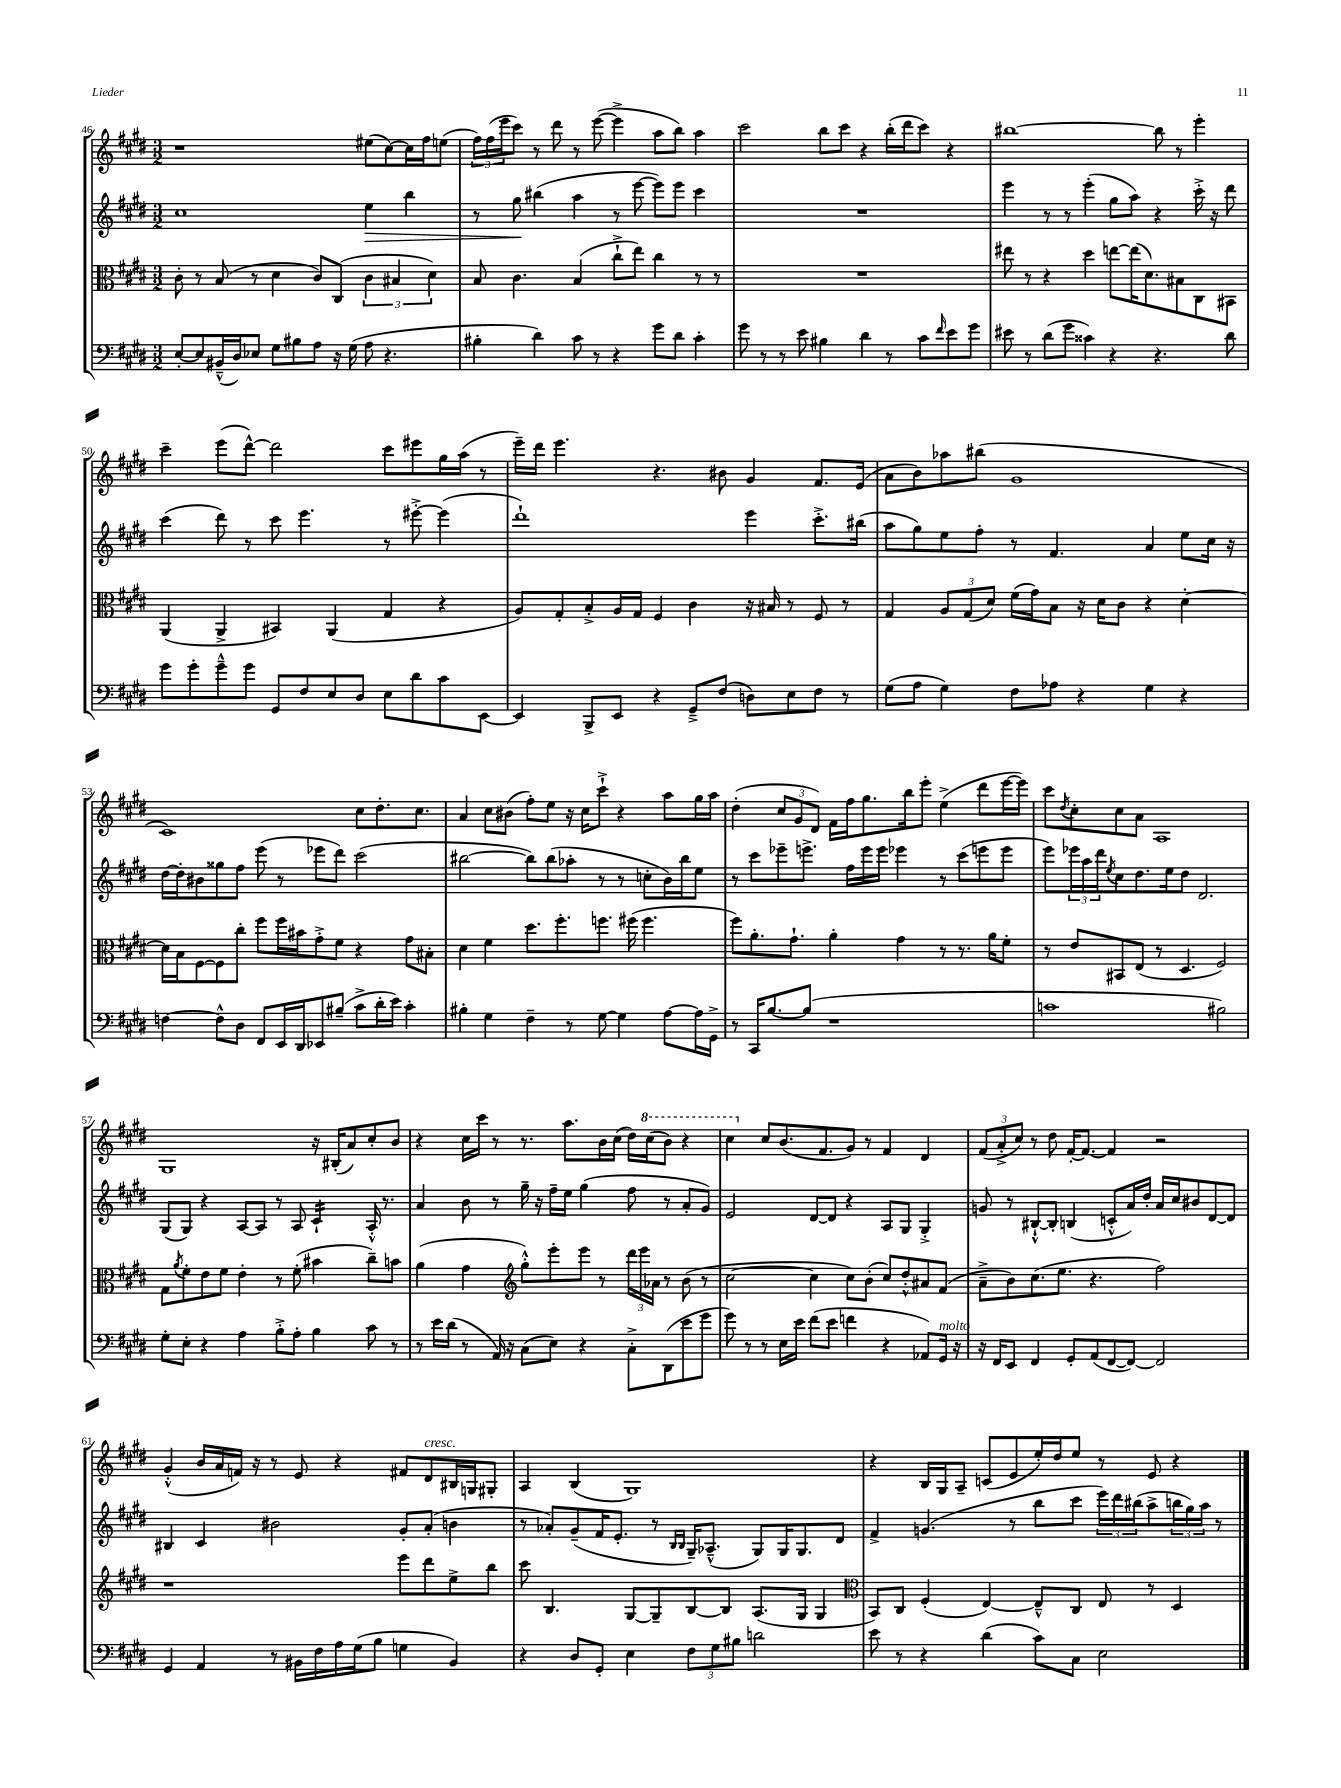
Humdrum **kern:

**kern	**kern	**kern	**kern
*staff4	*staff3	*staff2	*staff1
*clefF4	*clefC3	*clefG2	*clefG2
*k[f#c#g#d#]	*k[f#c#g#d#]	*k[f#c#g#d#]	*k[f#c#g#d#]
*M3/2	*M3/2	*M3/2	*M3/2
[8E'	8c#'	1cc#	1r
8E]	8r	.	.
(16BB#~^^	(8B	.	.
16D#)	.	.	.
8E-	8r	.	.
8G#	4d#	.	.
8B#	.	.	.
8A	8c#)	.	.
16r	(8C#	.	.
(16G#	.	.	.
8A	6c#	4ee	(8ee#
4.r	.	.	[8cc#)
.	6B#	.	.
.	.	4bb	16cc#]
.	.	.	16ff#
.	6d#)	.	.
.	.	.	(8ee
=	=	=	=
4B#'	8B	8r	24ff#)
.	.	.	(24ff#
.	.	.	24eee
.	4.c#	8gg#	8ccc#)
4d#)	.	(4bb#	8r
.	.	.	8ddd#
8c#	(4B	4aa	8r
8r	.	.	([8eee
4r	8cc#`^	8r	4eee^]
.	8ee)	[8eee	.
8g#	4cc#	8eee])	8aa
8d#	.	8eee	8bb)
4c#'	8r	4ccc#	4aa
.	8r	.	.
=	=	=	=
8g#	1.r	1.r	2ccc#
8r	.	.	.
8r	.	.	.
8e	.	.	.
4B#	.	.	8bb
.	.	.	8ccc#
4d#	.	.	4r
8r	.	.	(16bb'
.	.	.	16ddd#
8c#	.	.	8ccc#)
16qqf#	.	.	.
8e	.	.	4r
8g#	.	.	.
=	=	=	=
8e#	8ee#	4eee	[1bb#
8r	8r	.	.
(8d#	4r	8r	.
8g#	.	8r	.
4c##)	4dd#	(4eee'	.
4r	[8ee	8gg#	.
.	(16ee]	8aa)	.
.	8.d#)	.	.
4.r	.	4r	8bb#]
.	8B#	.	8r
.	8C#	16ccc#'^	4eee'
.	.	16r	.
8d#	8BB#	8ddd#	.
=	=	=	=
8g#	(4AA	(4ccc#	4ccc#~
8g#'	.	.	.
8g#~^^	4AA^	8ddd#)	(8eee
8g#	.	8r	[8ddd#^^)
8GG#	4BB#)	8ccc#	2ddd#]
8F#	.	4.eee	.
8E	(4AA	.	.
8D#	.	.	.
8E	4G#	8r	8ccc#
8d#	.	[8eee#'^	8eee#
8c#	4r	(4eee#]	16gg#
.	.	.	(16aa
[8EE	.	.	8r
=	=	=	=
4EE]	8A)	1ddd#`)	16eee~)
.	.	.	16ddd#
.	8G#'	.	4.eee
8BBB^	8B'^	.	.
8EE	16A	.	.
.	16G#	.	.
4r	4F#	.	4.r
8GG#~^	4c#	.	.
(8F#	.	.	8b#
8D)	16r	4eee	4g#
.	16B#	.	.
8E	8r	.	.
8F#	8F#	8.ccc#'^	8.f#
8r	8r	.	.
.	.	(16bb#	(16e
=	=	=	=
(8G#	4G#	8aa	8a
8A	.	8gg#)	8b)
4G#)	12A	8ee	8aa-
.	(12G#	.	.
.	.	8ff#'	(8bb#
.	12d#)	.	.
8F#	(16f#	8r	1g#
.	16g#)	.	.
8A-	8B	4.f#	.
4r	16r	.	.
.	16d#	.	.
.	8c#	.	.
4G#	4r	4a	.
4r	[4d#'	8ee	.
.	.	16cc#	.
.	.	16r	.
=	=	=	=
[4F	16d#]	[16dd#	1c#)
.	16B	16dd#']	.
.	[8F#	8b#	.
8F^^]	8F#]	8gg##	.
8D#	8cc#'	8ff#	.
8FF#	8ff#	(8eee	.
16EE	16ff#	8r	.
16DD#	16b#	.	.
8EE-	8g#'^	8eee-	.
(8B#~	8f#	8ddd#)	.
8c#^	4r	(2ccc#	8cc#
16d#'	.	.	8.dd#'
16e)	.	.	.
4c#'	8g#	.	.
.	.	.	8.cc#
.	8B#'	.	.
=	=	=	=
4B#'	4d#	[2bb#	4a
4G#	4f#	.	8cc#
.	.	.	(8b#
4F#~	8.dd#	8bb#])	8ff#')
.	.	(8bb#	8ee
.	8.ff#'	.	.
8r	.	8aa-'	16r
.	.	.	16cc#
[8G#	8.ff	8r	8ccc#`^
4G#]	.	8r	4r
.	(16ff#	.	.
.	4.ff#	8cc'	.
[8A	.	16b)	8aa
.	.	16bb#	.
16A]	.	8ee	16gg#
16GG#^	.	.	16aa
=	=	=	=
8r	8ff#)	8r	(4dd#'
16CC#	8.a'	8ccc#	.
[8.B	.	.	.
.	.	8eee-~	12cc#
.	8.g#`	.	.
.	.	.	12g#
(8B]	.	8.eee^	.
.	.	.	12d#)
1r	4a'	.	16f#
.	.	16ff#	16ff#
.	.	16eee	8.gg#
.	.	16eee	.
.	4g#	4eee-	.
.	.	.	16bb
.	.	.	8eee'
.	8r	8r	(4ee^
.	8.r	(8ccc#	.
.	.	8eee	8ddd#
.	16a	.	.
.	8f#'	8eee	[16eee
.	.	.	16eee])
=	=	=	=
1c	8r	8eee)	8ccc#
.	.	.	8qdd#
.	8e	24eee-	8cc#'
.	.	24aa	.
.	.	24ddd#	.
.	.	8qee	.
.	8BB#	8cc#	8cc#
.	(8E	8.dd#	8a
.	8r	.	1A
.	.	16ee	.
.	4.D#	8dd#	.
.	.	2.d#	.
2B#)	2F#)	.	.
=	=	=	=
8G#'	8G#	(8G#	1G#
.	8qa	.	.
8E'	8f#'	8G#)	.
4r	8e	4r	.
.	8f#	.	.
4A	4e'	[8A	.
.	.	8A]	.
8B'^	8r	8r	.
8A'	(8f#'	8A	.
4B	4b#	4c#`	16r
.	.	.	(16B#'
.	.	.	8a)
8c#	8cc#~)	16A'^^	8cc#'
.	.	8.r	.
8r	8b	.	8b
=	=	=	=
8r	(4a	4a	4r
16e	.	.	.
(16d#	.	.	.
8r	4g#	8b	16cc#
.	.	.	16ccc#
16AA)	.	8r	8r
16r	.	.	.
*	*clefG2	*	*
(8C#	8gg#'^^)	16gg#~	8.r
.	.	16r	.
8E)	8eee'	16ff#~	.
.	.	16ee	8.aa
4r	8eee	(4gg#	.
.	8r	.	16b
.	.	.	(16cc#
8C#'^	24ddd#	8ff#	16dd#)
.	24eee	.	.
.	.	.	(16ccc#
.	24a-	.	.
(8DD#	8r	8r	8bb)
8e	(8b	8a'	4r
8g#	8r	8g#)	.
=	=	=	=
8g#)	[2cc#	2e	4ccc#
8r	.	.	.
8r	.	.	8cc#
16E	.	.	(8.b
16e	.	.	.
(8f#	4cc#]	[8d#	.
.	.	.	8.f#
8e	.	8d#]	.
4f	8cc#)	4r	8g#)
.	(8b'	.	8r
4r	8cc#)	8A	4f#
.	8dd#'^^	8G#	.
8AA-)	8a#	4G#'^	4d#
16GG#	(8f#	.	.
16r	.	.	.
=	=	=	=
16r	8a~^	8g	(12f#
16FF#	.	.	.
.	.	.	12a'^
8EE	8b)	8r	.
.	.	.	12cc#)
4FF#	(8.cc#	[8B#`^^	8r
.	.	8B#']	8dd#
.	8.ee	.	.
8GG#'	.	(4B	[16f#'
.	.	.	8.f#_
(8AA	4.r	.	.
[8FF#	.	8c'^^	4f#]
8FF#_)	.	16a)	.
.	.	16dd#'	.
2FF#]	2ff#)	16a	2r
.	.	16cc#	.
.	.	8b#	.
.	.	[8d#	.
.	.	8d#]	.
=	=	=	=
4GG#	1r	4B#	(4g#'^^
4AA	.	4c#	16b
.	.	.	16a
.	.	.	16f)
.	.	.	16r
8r	.	2b#	8r
16BB#	.	.	8e
16F#	.	.	.
16A	.	.	4r
(16G#	.	.	.
8B	.	.	.
4G	8eee	8g#'	8f#
.	8ddd#	(8a'	8d#
4BB#)	8ee^	4b	16B#
.	.	.	16G
.	8bb	.	8G#'
=	=	=	=
4r	8ccc#	8r	4A
.	4.B	8a-')	.
8D#	.	(8g#~	(4B
8GG#'	.	16f#	.
.	.	8.e'	.
4E	[8G#	.	1G#)
.	8G#~]	8r	.
.	.	16qqB	.
.	.	16qqB	.
12F#	[8B	16G#~)	.
.	.	(8.A-~^^	.
12G#	.	.	.
.	8B]	.	.
12B#	.	.	.
2d	(8.A	8G#)	.
.	.	16G#	.
.	16G#	8.G#	.
.	4G#	.	.
.	.	8d#	.
=	=	=	=
*	*clefC3	*	*
8e	8BB)	4f#^	4r
8r	8C#	.	.
4r	(4F#'	(4.g	16B
.	.	.	16G#
.	.	.	8A~
(4d#	[4E)	.	(8c
.	.	8r	8e
8c#)	8E~^^]	8bb	16ee')
.	.	.	16dd#
8C#	8C#	8ccc#	8ee
2E	8E	24eee)	8r
.	.	24ddd#	.
.	.	(24bb#	.
.	8r	8aa^	8e
.	4D#	24bb	4r
.	.	24gg#)	.
.	.	24aa	.
.	.	8r	.
==	==	==	==
*-	*-	*-	*-
